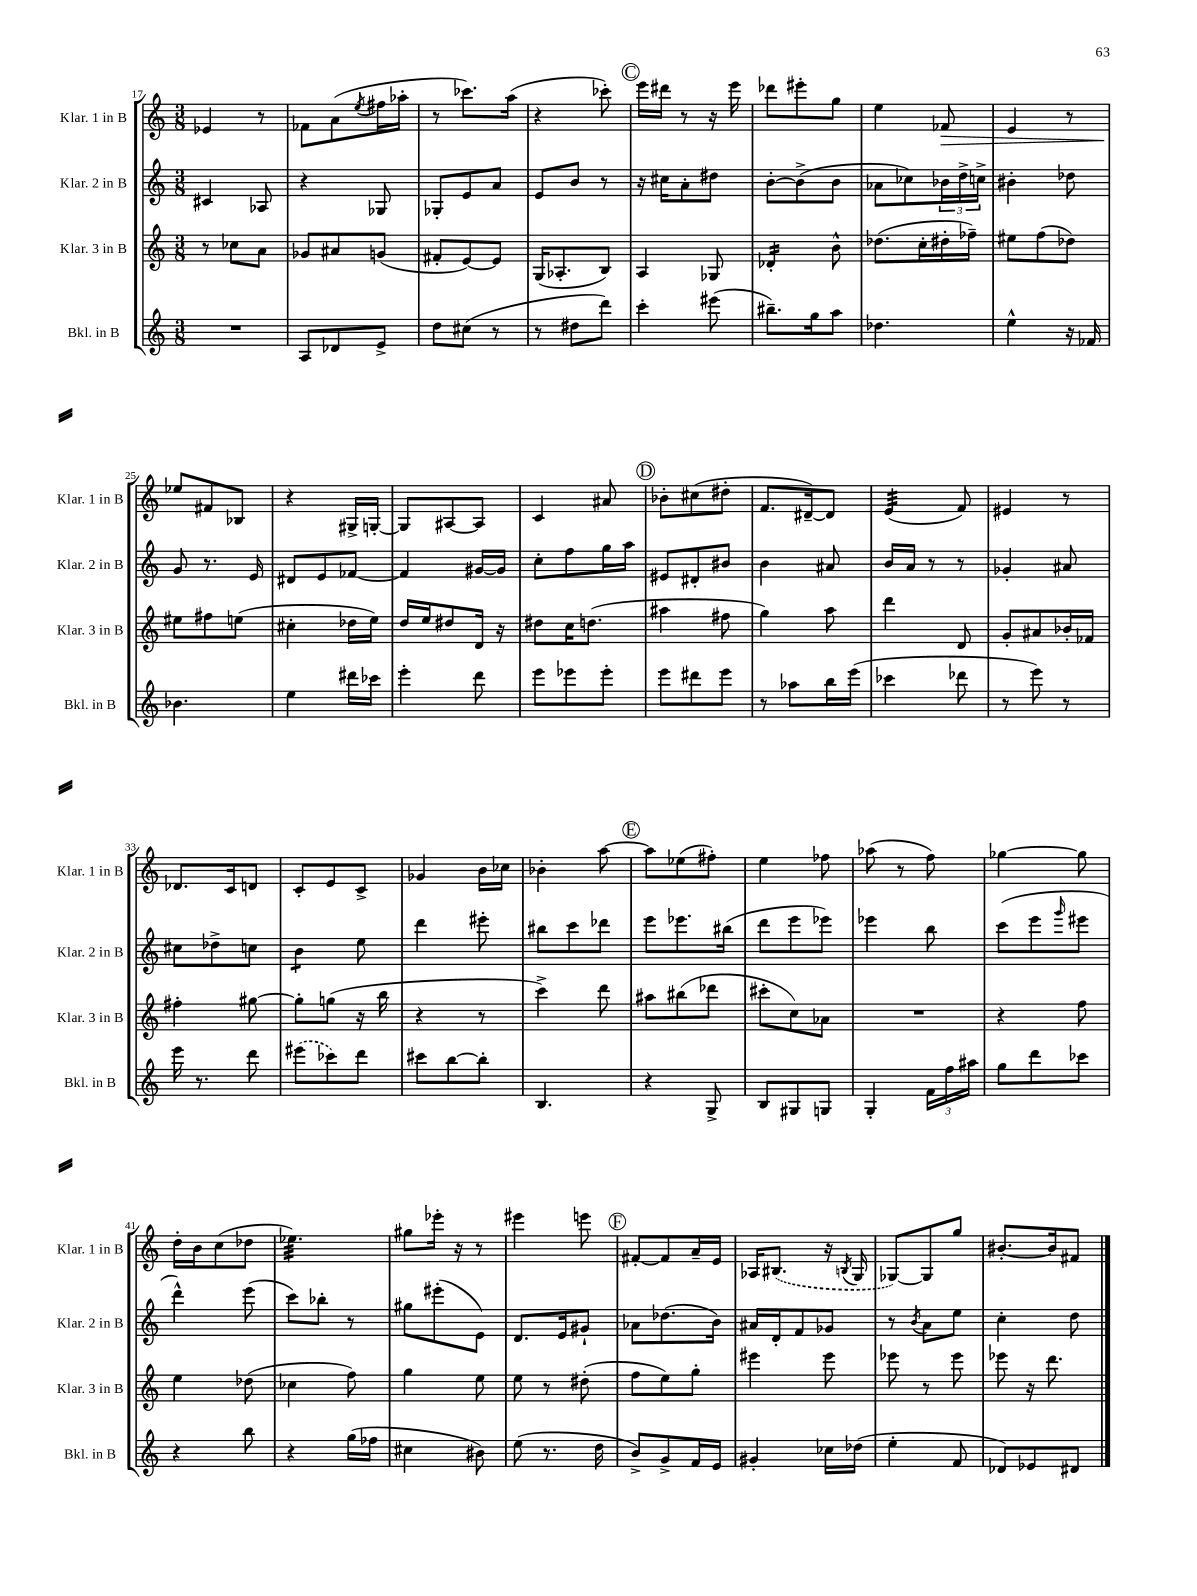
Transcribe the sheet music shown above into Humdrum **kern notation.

**kern	**kern	**kern	**kern
*staff4	*staff3	*staff2	*staff1
*clefG2	*clefG2	*clefG2	*clefG2
*k[]	*k[]	*k[]	*k[]
*M3/8	*M3/8	*M3/8	*M3/8
4.r	8r	4c#	4e-
.	8cc-	.	.
.	8a	8A-	8r
=	=	=	=
8A	8g-	4r	8f-
8d-	8a#	.	(8a
.	.	.	8qee
8e^	(8g	8G-	16ff#
.	.	.	16aa-'
=	=	=	=
8dd	8f#'	8G-'	8r
(8cc#	[8e)	8e	8.ccc-)
8r	8e]	8a	.
.	.	.	(16aa
=	=	=	=
8r	(16G	8e	4r
.	8.A-'	.	.
8dd#	.	8b	.
8ddd)	8B)	8r	8ccc-')
=	=	=	=
4ccc'	4A	16r	16eee
.	.	16cc#	16ddd#
.	.	8a'	8r
(8eee#	8G-	8dd#	16r
.	.	.	16eee
=	=	=	=
8.bb#~)	4d-'	[8b'	8ddd-
.	.	(8b^]	8eee#'
16gg	.	.	.
8aa	8b^^	8b	8gg
=	=	=	=
4.dd-	(8.dd-	8a-	4ee
.	.	8cc-)	.
.	16cc'	.	.
.	16dd#'	24b-	8f-
.	.	24dd^	.
.	16ff-~)	.	.
.	.	24cc^	.
=	=	=	=
4ee^^	8ee#	4b#'	4e
.	(8ff	.	.
16r	8dd-)	8dd-	8r
16f-	.	.	.
=	=	=	=
4.b-	8ee#	8g	8ee-
.	8ff#	8.r	8f#
.	(8ee	.	8B-
.	.	16e	.
=	=	=	=
4ee	4cc#'	8d#	4r
.	.	8e	.
16ddd#	16dd-	[8f-	16G#^
16ccc-	16ee)	.	[16G'
=	=	=	=
4eee'	16dd	4f-]	8G]
.	16ee	.	.
.	8dd#	.	[8A#
8ddd	16d	[16g#	8A#]
.	16r	16g#]	.
=	=	=	=
8eee	8dd#	8cc'	4c
8eee-	16cc	8ff	.
.	(8.dd	.	.
8eee-'	.	16gg	8a#
.	.	16aa	.
=	=	=	=
8eee	4aa#	8e#	8b-'
8ddd#	.	8d#'	(8cc#
8eee	8ff#	8b#	8dd#'
=	=	=	=
8r	4gg)	4b	8.f
8aa-	.	.	.
.	.	.	[16d#~)
16bb	8aa	8a#	8d#]
(16eee	.	.	.
=	=	=	=
4ccc-	4ddd	16b	(4e
.	.	16a	.
.	.	8r	.
8ddd-	8d	8r	8f)
=	=	=	=
8r	8g'	4g-'	4e#
8eee)	8a#	.	.
8r	16b-'	8a#	8r
.	16f-	.	.
=	=	=	=
16eee	4ff#'	8cc#	8.d-
8.r	.	.	.
.	.	8dd-^	.
.	.	.	16c
8ddd	[8gg#	8cc	8d
=	=	=	=
(8eee#	8gg#']	4b	8c'
8ccc-)	(8gg	.	8e
8ddd	16r	8ee	8c^
.	16bb	.	.
=	=	=	=
8ccc#	4r	4ddd	4g-
[8bb	.	.	.
8bb']	8r	8eee#'	16b
.	.	.	16cc-
=	=	=	=
4.B	4ccc^)	8bb#	4b-'
.	.	8ccc	.
.	8ddd	8ddd-	[8aa
=	=	=	=
4r	8aa#	8eee	8aa]
.	(8bb#	8.eee-	(8ee-
8G^	8ddd-	.	8ff#')
.	.	(16bb#	.
=	=	=	=
8B	8ccc#'	8ddd	4ee
8G#	8cc)	8eee	.
8G	8a-	8eee-)	8ff-
=	=	=	=
4G'	4.r	4eee-	(8aa-
.	.	.	8r
24f	.	8bb	8ff)
24ff	.	.	.
24aa#	.	.	.
=	=	=	=
8gg	4r	(8ccc	[4gg-
8ddd	.	8eee	.
.	.	16qqggg	.
8ccc-	8ff	8eee#	8gg-]
=	=	=	=
4r	4ee	4ddd^^)	16dd'
.	.	.	16b
.	.	.	(8cc
8bb	(8dd-	(8eee	8dd-
=	=	=	=
4r	4cc-	8ccc)	4.ee-)
.	.	8bb-'	.
(16gg	8ff)	8r	.
16ff-	.	.	.
=	=	=	=
4cc#	4gg	8gg#	8gg#
.	.	(8eee#'	16eee-'
.	.	.	16r
8b#)	8ee	8e)	8r
=	=	=	=
(8ee	8ee	8.d	4eee#
8.r	8r	.	.
.	.	16e	.
.	(8dd#'	8g#`	8eee
16dd	.	.	.
=	=	=	=
8b^)	8ff	8a-	[8f#'
8g^	8ee)	(8.dd-	8f#]
16f	8gg'	.	16a~
16e	.	16b)	16e
=	=	=	=
4g#'	4eee#	16a#	16A-
.	.	16d'	(8.B#
.	.	8f	.
16cc-	8eee#	8g-	16r
.	.	.	8qB
(16dd-	.	.	16G
=	=	=	=
4ee'	8eee-	8r	[8G-)
.	.	8qb	.
.	8r	8a	8G-]
8f	8eee-	8ee	8gg
=	=	=	=
8d-)	8eee-	4cc'	[8.b#'
8e-	16r	.	.
.	8.ddd	.	16b#]
8d#	.	8dd	8f#
==	==	==	==
*-	*-	*-	*-
